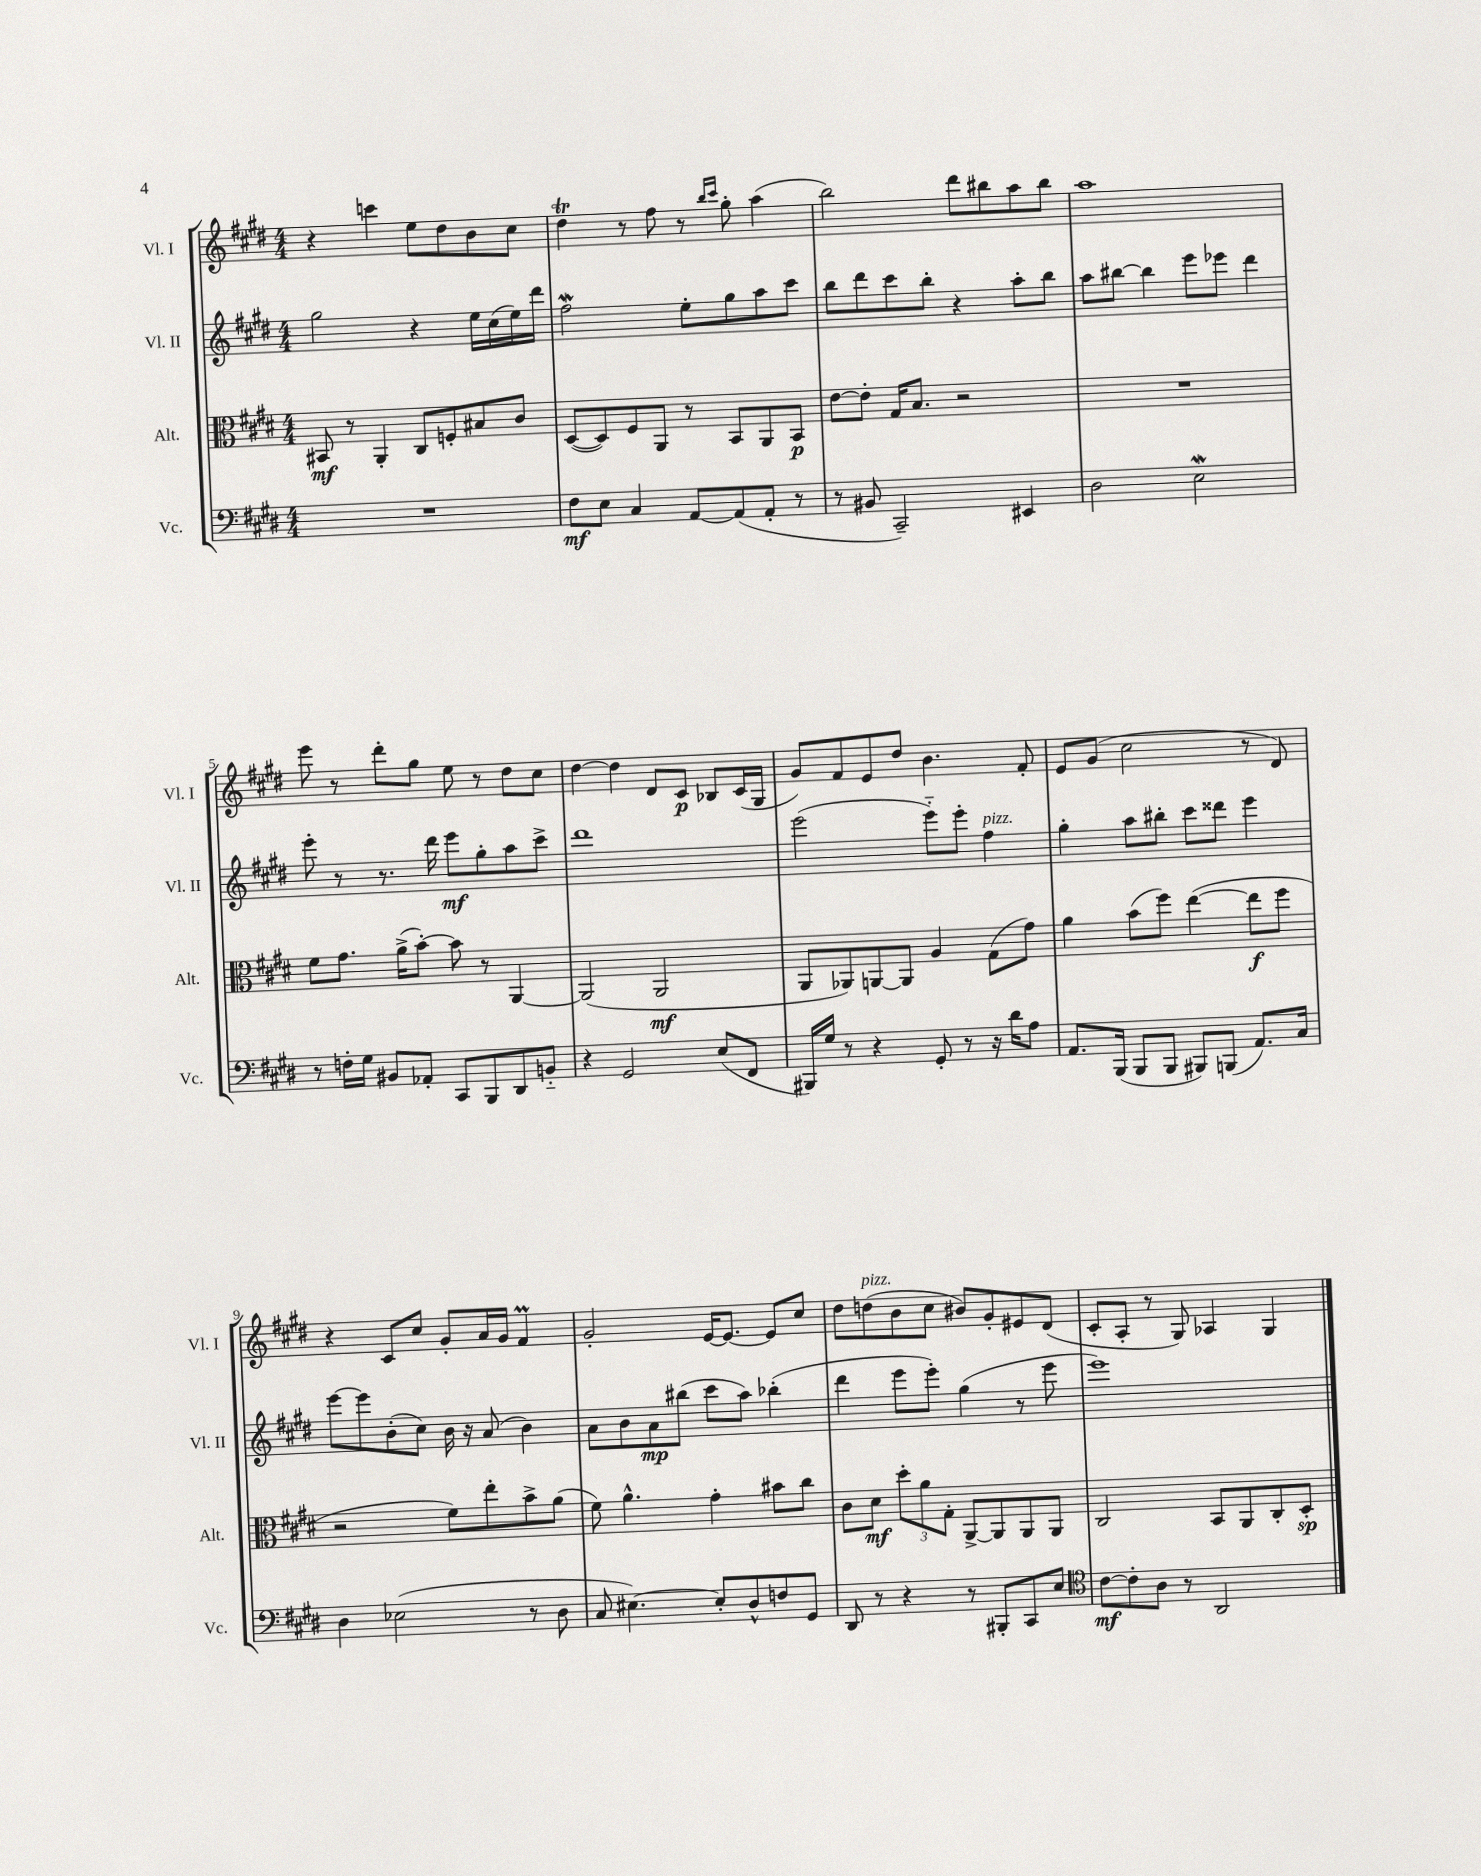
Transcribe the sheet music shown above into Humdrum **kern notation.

**kern	**kern	**kern	**kern
*staff4	*staff3	*staff2	*staff1
*clefF4	*clefC3	*clefG2	*clefG2
*k[f#c#g#d#]	*k[f#c#g#d#]	*k[f#c#g#d#]	*k[f#c#g#d#]
*M4/4	*M4/4	*M4/4	*M4/4
1r	8BB#	2gg#	4r
.	8r	.	.
.	4AA'	.	4ccc
.	8C#	4r	8ee
.	8F'	.	8dd#
.	8B#	16ee	8b
.	.	(16cc#	.
.	8c#	16ee)	8cc#
.	.	16ddd#	.
=	=	=	=
8F#	([8D#	2ff#	4dd#
8E	8D#])	.	.
4C#	8F#	.	8r
.	8AA	.	8ff#
[8AA	8r	8ee'	8r
.	.	.	16qqbb
.	.	.	16qqccc#
(8AA]	8BB	8gg#	8gg#'
8AA'	8AA	8aa	(4aa
8r	8BB	8ccc#	.
=	=	=	=
8r	[8e	8bb	2bb)
8BB#	8e']	8ddd#	.
2CC#~)	16G#	8ccc#	.
.	8.B	.	.
.	.	8bb'	.
.	2r	4r	8ddd#
.	.	.	8bb#
4EE#	.	8aa'	8aa
.	.	8bb	8bb#
=	=	=	=
2D#	1r	8aa	1aa
.	.	[8bb#	.
.	.	4bb#]	.
2E	.	8eee	.
.	.	8eee-	.
.	.	4ddd#	.
=	=	=	=
8r	8f#	8eee'	8eee
16F'	8.g#	8r	8r
16G#	.	.	.
8BB#	.	8.r	8ddd#'
.	(16a^	.	.
8AA-'	[8b')	.	8gg#
.	.	16ddd#	.
8CC#	8b]	8eee	8ee
8BBB	8r	8gg#'	8r
8DD#	[4AA	8aa	8dd#
8BB'~	.	8ccc#^	8cc#
=	=	=	=
4r	(2AA]	1ddd#	[4dd#
2GG#	.	.	4dd#]
.	2AA	.	8d#
.	.	.	8c#
(8E	.	.	8B-
8FF#	.	.	(16c#
.	.	.	16G#
=	=	=	=
16BBB#)	8AA	(2eee	8g#)
16G#	.	.	.
8r	8AA-)	.	8f#
4r	[8AA	.	8e
.	8AA]	.	8dd#
8GG#'	4A	8eee'~)	4.b
8r	.	8eee'	.
16r	(8G#	4ff#	.
16d#	.	.	.
8A	8g#)	.	8f#'
=	=	=	=
8.AA	4a	4gg#'	8e
.	.	.	(8g#
(16BBB	.	.	.
8BBB	(8b	8aa	2cc#
8BBB	8ff#)	8bb#'	.
8BBB#)	([4ee	8ccc#	.
(8BBB	.	8ddd##	.
8.AA)	8ee]	4eee	8r
.	8ff#	.	8d#)
16C#	.	.	.
=	=	=	=
4D#	2r	[8eee	4r
.	.	8eee]	.
(2E-	.	(8b'	8c#
.	.	8cc#)	8cc#
.	8f#)	16b	8g#'
.	.	16r	.
.	8ee'	(8a	16a
.	.	.	16g#
8r	8b^	4b)	4f#
8D#	(8a	.	.
=	=	=	=
8C#	8f#)	8a	2g#'
[4.E#)	4.a^^	8b	.
.	.	8a	.
.	.	(8bb#	.
8E#']	4g#'	8ccc#	[16e
.	.	.	8.e_
8D#^^	.	8aa)	.
8F	8b#	(4bb-'	8e]
8GG#	8cc#	.	8cc#
=	=	=	=
8DD#	8c#	4ddd#	8dd#
8r	8d#	.	(8dd
4r	12dd#'	8eee	8b
.	12a	.	.
.	.	8eee')	8cc#
.	12G#'	.	.
8r	[8AA^	(4gg#	8b#)
8BBB#'	8AA]	.	8g#'
8CC#	8AA	8r	8e#
8E	8AA	8eee	(8d#
=	=	=	=
*clefC4	*	*	*
[8c#	2C#	1eee)	8c#'
8c#']	.	.	8A'
8A	.	.	8r
8r	.	.	8G#)
2AA	8BB	.	4A-
.	8AA	.	.
.	8C#'	.	4G#
.	8D#'	.	.
==	==	==	==
*-	*-	*-	*-
